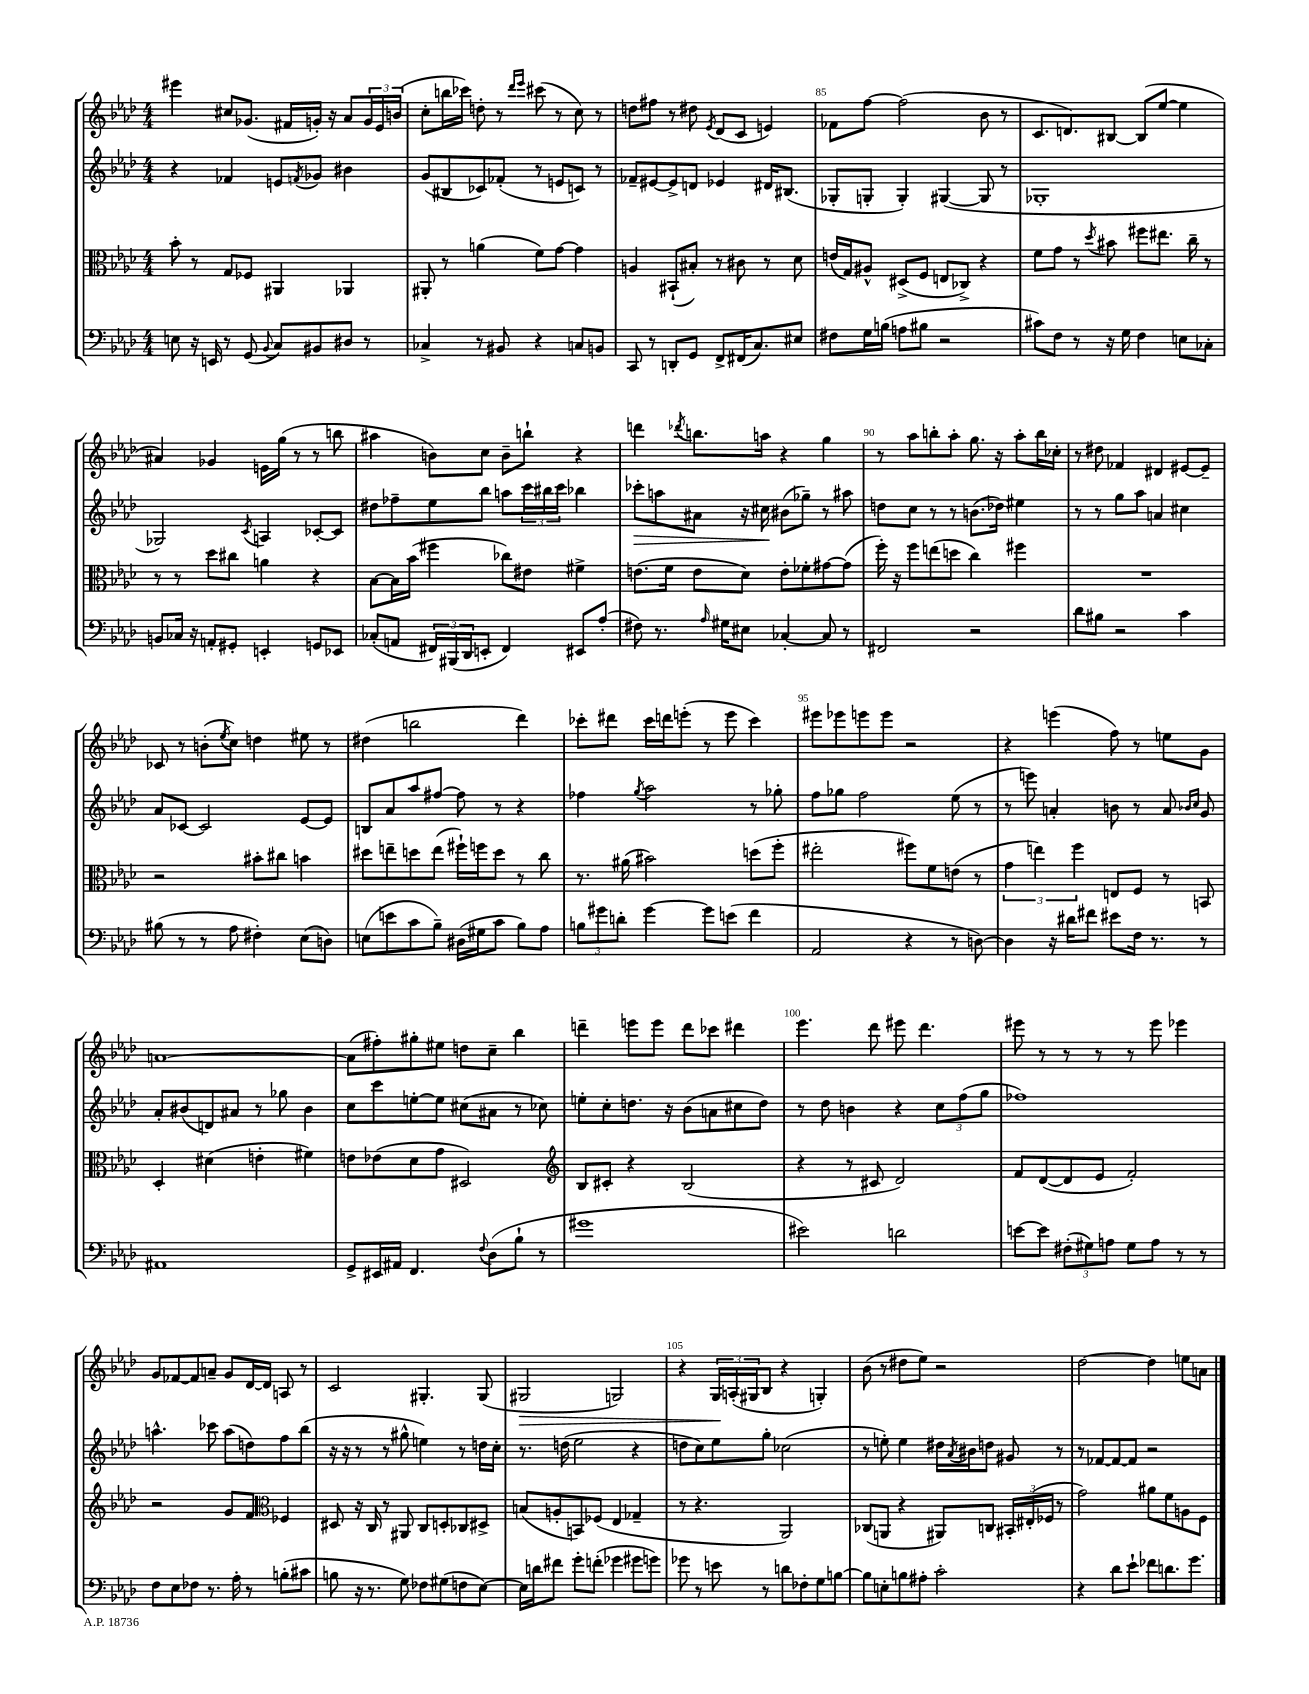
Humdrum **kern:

**kern	**kern	**kern	**kern
*staff4	*staff3	*staff2	*staff1
*clefF4	*clefC3	*clefG2	*clefG2
*k[b-e-a-d-]	*k[b-e-a-d-]	*k[b-e-a-d-]	*k[b-e-a-d-]
*M4/4	*M4/4	*M4/4	*M4/4
8E	8b-'	4r	4eee#
16r	8r	.	.
16EE	.	.	.
8r	8G	4f-	8cc#
(8GG	8F-	.	(8.g-
8qqBB-	.	.	.
8C)	4AA#	8e	.
.	.	.	16f#
.	.	8qf	.
8BB#	.	8g-	16g')
.	.	.	16r
8D#	4AA-	4b#	8a-
8r	.	.	24g
.	.	.	24e-
.	.	.	(24b
=	=	=	=
4C-^	8AA#'	(8g	8cc'
.	8r	8B#	16bb
.	.	.	16ccc-)
8r	(4a	8c-)	8dd'
8BB#	.	(8f-'	8r
.	.	.	16qqddd-
.	.	.	16qqeee-
4r	8f)	8r	(8ccc#
.	[8g	8e	8r
8C	4g]	8c)	8cc)
8BB	.	8r	8r
=	=	=	=
8CC	4A	8f-~	8dd
8r	.	[8e#	8ff#
8DD'	(8BB#`	8e#^]	8r
8GG	8B#')	8d	8dd#
.	.	.	8qe-
8FF^	8r	4e-	(8d-
(16FF#	8c#	.	8c
8.C)	.	.	.
.	8r	16d#	4e)
.	.	(8.B#	.
8E#	8d-	.	.
=	=	=	=
8F#	(16e	8G-'	8f-
.	16G)	.	.
16G	8A#^^	8G'	[8ff
(16B	.	.	.
8A	(8D#^	4G')	(2ff]
8B#	8F	.	.
2r	8E	([4G#	.
.	8C-^)	.	.
.	4r	8G#]	8b-
.	.	8r	8r
=	=	=	=
8c#)	8f	1G-'	8.c
8F	8g	.	.
.	.	.	8.d)
8r	8r	.	.
.	8qdd-	.	.
16r	8b#	.	[8B#
16G	.	.	.
4F	8ff#	.	(8B#]
.	8.ee#	.	[8ee-
8E	.	.	4ee-]
.	16cc~	.	.
8C-'	8r	.	.
=	=	=	=
8BB	8r	2G-)	4a#)
16C-	8r	.	.
16r	.	.	.
8AA'	8dd-	.	4g-
8GG#'	8cc#	.	.
.	.	8qc	.
4EE'	4a	4A	16e
.	.	.	(16gg
.	.	.	8r
8GG	4r	[8c-'	8r
8EE-	.	8c-]	8bb
=	=	=	=
(8C-'	[8B-	8dd#	4aa#
8AA	16B-]	8ff-~	.
.	(16b-	.	.
24FF#)	4ff#	8ee-	8b)
(24BBB#	.	.	.
24DD-	.	.	.
8EE'	.	8bb-	8cc
4FF#)	8cc-)	8aa	8b~
.	8e#	24ccc	8bb`
.	.	24bb#	.
.	.	24ccc	.
8EE#	4f#^	4bb-	4r
(8A-'	.	.	.
=	=	=	=
8F#)	(8.e	8ccc-'	4ddd
8.r	.	8aa	.
.	16f	.	.
.	.	.	8qddd-
.	8e	8a#	8.bb
16qqA-	.	.	.
16G#	.	.	.
8E#	8d-)	16r	.
.	.	16cc#	16aa
[4C-'	8e'	(8b#	4r
.	8f-'	8gg-~)	.
8C-]	[8g#	8r	4gg
8r	(8g#]	8aa#	.
=	=	=	=
2FF#	16ff')	8dd	8r
.	16r	.	.
.	8ff	8cc	8aa-
.	(8ee	8r	8bb'
.	8dd	8r	8aa-'
2r	4cc)	(8.b	8.gg
.	.	16dd-)	16r
.	4ff#	4ee#	8aa-'
.	.	.	16bb
.	.	.	16cc-'
=	=	=	=
8d-	1r	8r	8r
8B#	.	8r	8dd#
2r	.	8gg	4f-
.	.	8aa-	.
.	.	4a	4d#
4c	.	4cc#	[8e#
.	.	.	8e#~]
=	=	=	=
(8B#	2r	8a-	8c-
8r	.	[8c-	8r
8r	.	2c-]	(8b'
.	.	.	8qee-
8A-	.	.	8cc)
4F#')	8b#'	.	4dd
.	8cc#	.	.
(8E-	4b	[8e-	8ee#
8D)	.	8e-]	8r
=	=	=	=
(8E	8dd#	8B	(4dd#
8e	8ee~	8a-	.
8c	8dd	8aa-	2bb
8B-~)	(8ee	[8ff#	.
(16D#	16ff#`)	8ff#]	.
16G#	16ff	.	.
8c	8dd	8r	.
8B-)	8r	4r	4ddd-)
8A-	8cc	.	.
=	=	=	=
12B	8.r	4ff-	8ccc-'
12g#	.	.	.
.	.	.	8ddd#
12d'	.	.	.
.	(16a#	.	.
.	.	8qgg	.
[4g#	2b#)	2aa-	16ccc-
.	.	.	16ddd
.	.	.	(8eee'
8g#]	.	.	8r
(8e	.	.	8eee
4f	(8dd	8r	4ccc-)
.	8ff'	8gg-'	.
=	=	=	=
2AA-	2ee#'	8ff	8eee#
.	.	8gg-	8eee-
.	.	2ff	8eee
.	.	.	8eee
4r	8ff#)	.	2r
.	8f	.	.
8r	(8e	(8ee-	.
[8D)	8r	8r	.
=	=	=	=
4D]	6g	8r	4r
.	.	8eee)	.
.	6ee)	.	.
16r	.	4a'	(4eee
16d#	.	.	.
.	6ff	.	.
8f#	.	.	.
8e#	8E	8b	8ff)
16F	8F	8r	8r
8.r	.	.	.
.	8r	8a	8ee
.	.	16qqb-	.
.	.	16qqcc	.
8r	8BB	8g	8g
=	=	=	=
1AA#	4D-'	8a-'	[1a
.	.	(8b#	.
.	(4d#	8d)	.
.	.	8a#	.
.	4e'	8r	.
.	.	8gg-	.
.	4f#)	4b#	.
=	=	=	=
8GG^	8e	8cc	(8a]
16EE#	(8e-	8ccc	8ff#')
16AA#	.	.	.
4.FF	8d-	[8ee'	8gg#'
.	8g	8ee]	8ee#
.	2D#)	(8cc#	8dd
8qqF	.	.	.
(8D-	.	8a#	8cc~
8B-`	.	8r	4bb-
8r	.	8cc-)	.
=	=	=	=
*	*clefG2	*	*
1g#	8B-	8ee'	4ddd~
.	8c#'	8cc'	.
.	4r	8.dd	8eee
.	.	.	8eee
.	.	16r	.
.	(2B-	(8b-	8ddd
.	.	8a	8ccc-
.	.	8cc#	4ddd#
.	.	8dd)	.
=	=	=	=
2e#)	4r	8r	4.eee-
.	.	8dd-	.
.	8r	4b	.
.	8c#	.	8ddd-
2d	2d-)	4r	8eee#
.	.	.	4.ddd-
.	.	12cc	.
.	.	(12ff	.
.	.	12gg	.
=	=	=	=
[8e	8f	1ff-)	8eee#
8e]	([8d-	.	8r
(12F#'	8d-]	.	8r
12G#)	.	.	.
.	8e-	.	8r
12A	.	.	.
8G#	2f')	.	8r
8A	.	.	8eee#
8r	.	.	4eee-
8r	.	.	.
=	=	=	=
8F	2r	4.aa^^	8g
8E-	.	.	[8f-
8F-	.	.	8f-]
8.r	.	8ccc-	8a~
.	8g	(8aa	8g
16A-'	.	.	.
8r	8f	8dd)	[16d-
.	.	.	16d-]
*	*clefC3	*	*
(8B'	4F-	8ff	8A
8c#	.	(8bb-	8r
=	=	=	=
8B	8D#	16r	2c
.	.	16r	.
16r	16r	8r	.
8.r	16C	.	.
.	8r	8r	.
8G)	8AA#	8gg#^^	.
8F-	8C	4ee)	4.G#'
(8G#	8D'	.	.
8F	8C-	8r	.
[8E-)	8D#^	16dd	(8G#
.	.	16cc'	.
=	=	=	=
16E-]	(8B	8.r	2G#
16d	.	.	.
8f#	8A'	.	.
.	.	(16dd	.
8g'	8BB)	2ee-	.
(8f'	(8F-	.	.
4g-	4E-	.	2G)
8g#	4G-~	4r	.
8g)	.	.	.
=	=	=	=
8g-	8r	8dd	4r
8r	4.r	8cc)	.
8e	.	8ee-	24G
.	.	.	(24A'
.	.	.	24G#
8r	.	8gg'	8B-
8d	2AA-)	(2cc-	4r
8F-'	.	.	.
8G	.	.	4G')
[8B	.	.	.
=	=	=	=
8B]	(8C-	8r	(8b-
8E'	8AA	8ee')	8r
8B	4r	4ee	8dd#
8A#'	.	.	8ee-)
2c'	8AA#)	16dd#	2r
.	.	8qa-	.
.	.	16b#	.
.	8C	8dd	.
.	24BB#'	8g#	.
.	(24E#'	.	.
.	24F-	.	.
.	8r	8r	.
=	=	=	=
4r	2g)	8r	[2dd-
.	.	[8f-	.
8d-	.	8f-_	.
8e-`	.	8f-]	.
8f-	8a#	2r	4dd-]
8.d	8f	.	.
.	8A	.	8ee
8.g	.	.	.
.	8F	.	8a
==	==	==	==
*-	*-	*-	*-
